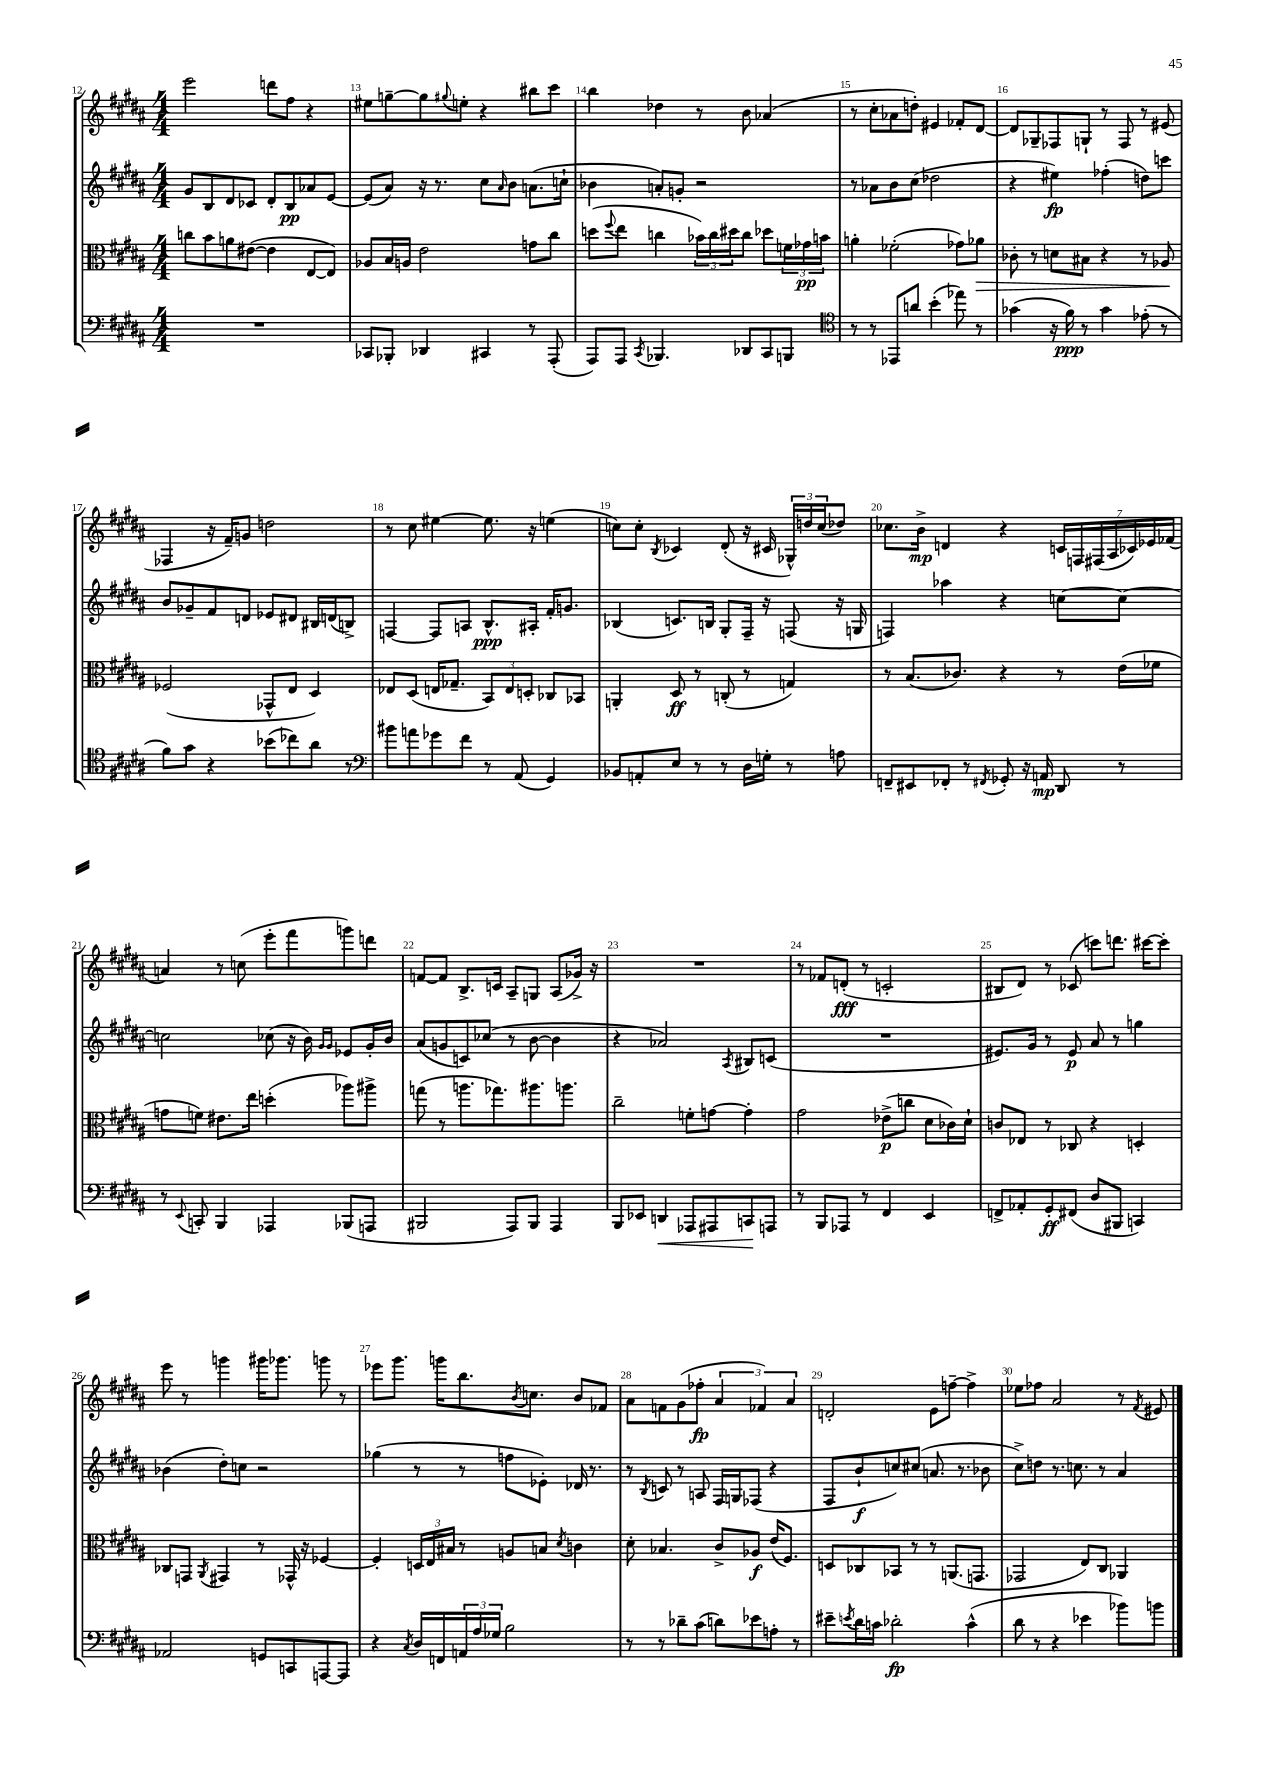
<<
\new StaffGroup <<
\new Staff = "s0" {
    \clef treble \key b \major \numericTimeSignature \time 4/4
    e'''2 d'''8 fis''8 r4 |
    eis''8 g''8~-- g''8 \appoggiatura { gis''8 } e''8-. r4 bis''8 cis'''8 |
    b''4 des''4 r8 b'8 aes'4( |
    r8 cis''8-. aes'8 d''8-.) eis'4 fes'8-. dis'8~ |
    dis'8 ges8-- fes8 g8-! r8 fes8 r8 eis'8( |
    fes4 r16 fis'16--) g'8 d''2 |
    r8 cis''8 eis''4~ eis''8. r16 e''4( |
    c''8) c''8-. \acciaccatura { b8 } ces'4 dis'8-.( r16 cis'16 \tuplet 3/2 { ges16-^) d''16 c''16( } des''8) |
    ces''8. b'16->\mp d'4 r4 \tuplet 7/4 { c'16 f16 fis16( ais16 ces'16) ees'16 fes'16( } |
    a'4) r8 c''8( e'''8-. fis'''8 g'''8) d'''8 |
    f'8~ f'8 b8.-> c'16 ais8-- g8 ais8( ges'16->) r16 |
    R1 |
    r8 fes'8 d'8-.\fff( r8 c'2-. |
    bis8 dis'8) r8 ces'8( c'''8) d'''8. cis'''16~ cis'''8-. |
    e'''8 r8 g'''4 gis'''16 ges'''8. g'''8 r8 |
    ees'''8 gis'''8. g'''16 b''8. \acciaccatura { b'8 } c''8. b'8 fes'8 |
    ais'8 f'8 gis'8( fes''8-.\fp \tuplet 3/2 { ais'4 fes'4) ais'4 } |
    d'2-. e'8 f''8~-- f''4-> |
    ees''8 fes''8 ais'2 r8 \acciaccatura { fis'8 } eis'8 \bar "|." |
}
\new Staff = "s1" {
    \clef treble \key b \major \numericTimeSignature \time 4/4
    gis'8 b8 dis'8 ces'8 dis'8-. b8\pp aes'8 e'8~ |
    e'8( ais'8) r16 r8. cis''8 \grace { ais'16 } b'8 a'8.( c''16-! |
    bes'4 a'8-.) g'8-. r2 |
    r8 aes'8 b'8 cis''8( des''2 |
    r4 eis''4\fp) fes''4-.( d''8) c'''8 |
    b'8 ges'8-- fis'8 d'8 ees'8 dis'8 bis16 d'16( b8->) |
    f4~ f8 a8 b8.-^\ppp ais16-. fis'16-. g'8. |
    bes4( c'8.) b16 gis8-. fis16-- r16 f8( r16 g16 |
    f4) aes''4 r4 c''8~ c''8~ |
    c''2 ces''8( r16 b'16) \grace { gis'16 gis'16 } ees'8 gis'16-. b'16 |
    ais'8( g'8 c'8) ces''8( r8 b'8~ b'4 |
    r4 aes'2) \acciaccatura { ais8 } bis8 c'8( |
    R1 |
    eis'8.) gis'16 r8 eis'8\p ais'8 r8 g''4 |
    bes'4( dis''8-.) c''8 r2 |
    ges''4( r8 r8 f''8 ees'8-.) des'16 r8. |
    r8 \acciaccatura { b8 } c'8 r8 a8 fis16 g16 fes8( r4 |
    fis8 b'8-!\f c''8) cis''8( a'8. r8. bes'8 |
    cis''8->) d''8 r8. c''8. r8 ais'4 \bar "|." |
}
\new Staff = "s2" {
    \clef alto \key b \major \numericTimeSignature \time 4/4
    c''8 b'8 a'8 eis'8~( eis'4 e8~ e8) |
    aes8 b16 a16 e'2 g'8 cis''8 |
    d''8( \appoggiatura { fis''8 } e''8 c''4 \tuplet 3/2 { bes'16) c''16 dis''16 } c''8 des''8 \tuplet 3/2 { f'16 ges'16\pp b'16 } |
    a'4-. fes'2-.( ges'8) aes'8\> |
    ces'8-. r8 d'8 bis8 r4 r8 aes8\! |
    fes2( ges,8-^ e8 dis4) |
    ees8 dis8( e16 ges8.-- \tuplet 3/2 { b,8) e8 d8-. } ces8 bes,8 |
    a,4-. dis8\ff r8 c8-.( r8 g4) |
    r8 b8.( ces'8.) r4 r8 e'16( fes'16 |
    g'8 f'8) eis'8. e''16 d''4-.( aes''8) ais''8-> |
    g''8( r8 a''8. ges''8.) ais''8. a''8. |
    cis''2-- f'8-. g'8~ g'4-. |
    gis'2 ees'8->\p( c''8 dis'8 ces'16) dis'16-! |
    c'8 ees8 r8 ces8 r4 d4-. |
    ces8 g,8 \acciaccatura { ais,8 } gis,4 r8 ges,16-^ r16 fes4~ |
    fes4-. \tuplet 3/2 { d16 e16 bis16 } r8 a8 b8 \acciaccatura { dis'8 } c'4 |
    dis'8-. bes4. cis'8-> aes8\f e'16( fis8.) |
    d8 ces8 bes,8 r8 r8 a,8.( g,8. |
    ges,2 e8) cis8 aes,4 \bar "|." |
}
\new Staff = "s3" {
    \clef bass \key b \major \numericTimeSignature \time 4/4
    R1 |
    ces,8 bes,,8-. des,4 cis,4 r8 ais,,8-.( |
    ais,,8) ais,,8 \acciaccatura { cis,8 } bes,,4. des,8 cis,8 b,,8 |
    \clef tenor r8 r8 ees,8 a'8 b'4-.( ees''8) r8 |
    ges'4( r16 fis'16\ppp) r8 ges'4 ees'8-.( r8 |
    fis'8) gis'8 r4 bes'8( ces''8) ais'8 r8 |
    \clef bass bis'8 a'8 ges'8 fis'8 r8 ais,8( gis,4) |
    bes,8 a,8-. e8 r8 r8 dis16 g16-. r8 a8 |
    f,8-- eis,8 fes,8-. r8 \acciaccatura { fis,8 } ges,8-. r16 a,16\mp dis,8 r8 |
    r8 \appoggiatura { e,8 } c,8-. b,,4 aes,,4 bes,,8( a,,8 |
    bis,,2 ais,,8) bis,,8 ais,,4 |
    b,,8 ees,8 d,4\< aes,,8 ais,,8 c,8\! a,,8 |
    r8 b,,8 aes,,8 r8 fis,4 e,4 |
    f,8-> aes,8-. gis,8-.\ff fis,8( dis8 bis,,8 c,4) |
    aes,2 g,8 c,8 a,,8~ a,,8 |
    r4 \acciaccatura { cis8 } dis16 f,16 \tuplet 3/2 { a,16 ais16 ges16 } b2 |
    r8 r8 des'8-- cis'8( d'8) ees'8 a8-. r8 |
    eis'8-- \acciaccatura { e'8 } dis'16 c'16 des'2-.\fp c'4-^( |
    dis'8 r8 r4 ees'4 bes'8) b'8 \bar "|." |
}
>>
>>
\layout { \context { \Score currentBarNumber = #12 \override BarNumber.break-visibility = ##(#f #t #t) barNumberVisibility = #all-bar-numbers-visible } }
